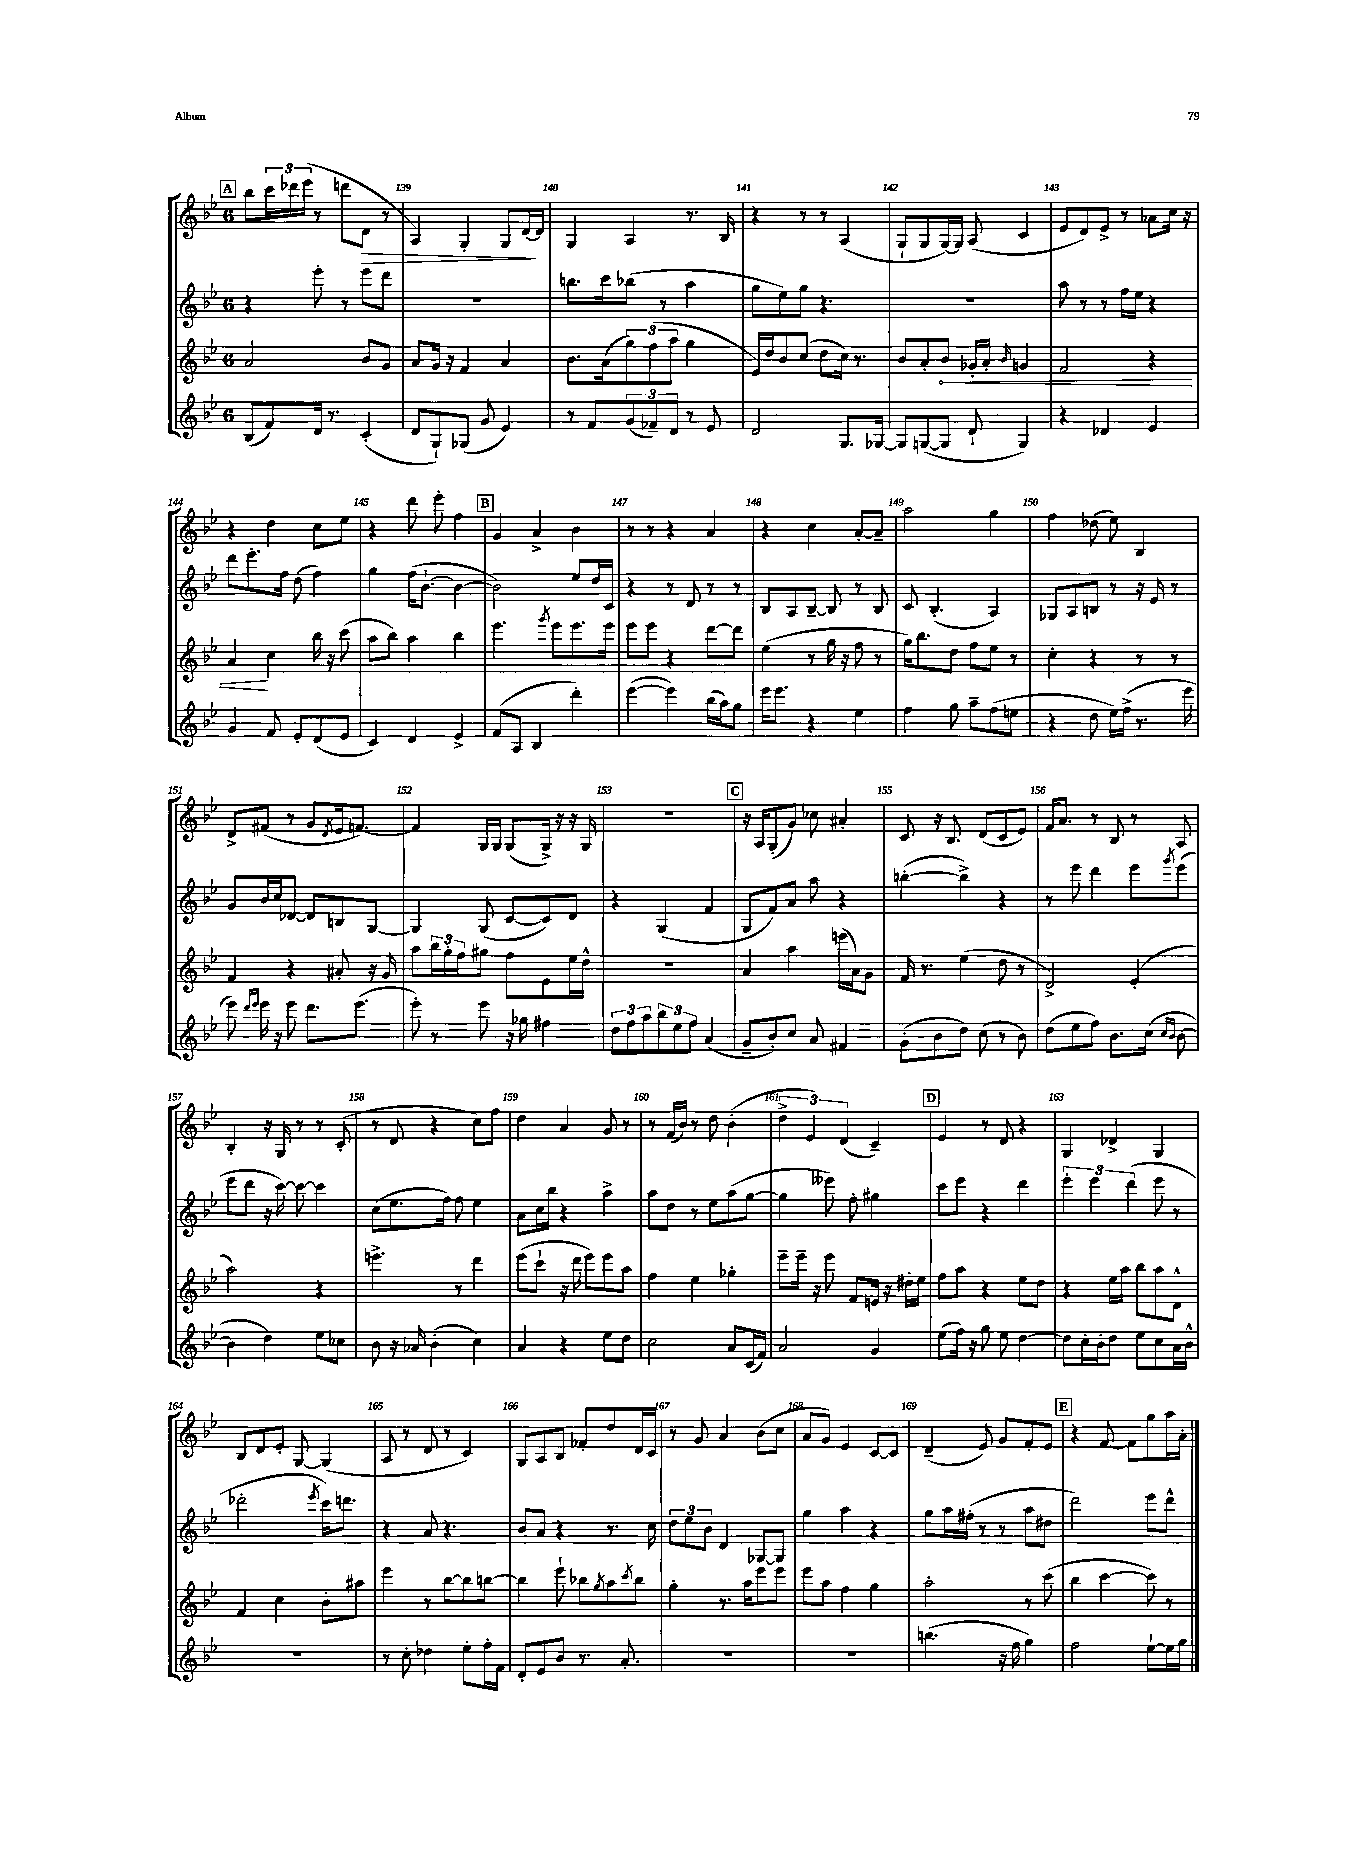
<<
\new StaffGroup <<
\new Staff = "s0" {
    \clef treble \key bes \major \once \override Staff.TimeSignature.style = #'single-digit \time 6/8
    \mark \markup { \box "A" } bes''8 \tuplet 3/2 { c'''16 des'''16 ees'''16( } r8 d'''8 d'8\> r8 |
    a4) g4-. g8 d'16~\! d'16 |
    g4 a4 r8. bes16 |
    r4 r8 r8 a4( |
    g8-! g8 g16~) g16 a8( c'4 |
    ees'8 d'8) ees'8-> r8 aes'8 c''16 r16 |
    r4 d''4 c''8 ees''8 |
    r4 d'''8 ees'''8-. f''4 |
    \mark \markup { \box "B" } g'4 a'4-> bes'4 |
    r8 r8 r4 a'4 |
    r4 c''4 a'8~-. a'8-- |
    a''2 g''4 |
    f''4 des''8( ees''8) bes4 |
    d'8-> fis'8( r8 g'8 \acciaccatura { d'8 } ees'16 f'8.~) |
    f'4 g16 g16 g8( g16->) r16 r16 g16 |
    R2. |
    \mark \markup { \box "C" } r16 a16 g8-.( g'8) ces''8 ais'4-. |
    c'8 r16 bes8. d'8( c'8 ees'8) |
    f'16 a'8. r8 bes8 r8 a8 |
    bes4-. r16 g16 r8 r8 c'8-.( |
    r8 d'8 r4 c''8) f''8 |
    d''4 a'4 g'8 r8 |
    r8 f'16( bes'16) r8 d''8 bes'4-.( |
    \tuplet 3/2 { d''4-> ees'4) d'4( } c'4--) |
    \mark \markup { \box "D" } ees'4 r8 d'8 r4 |
    g4 des'4-> g4 |
    bes8 d'8 ees'8-. g8~ g4( |
    a8 r8 d'8 r8 c'4) |
    g8 a8 bes8 fes'8-. d''8 d'16 c'16 |
    r8 g'8 a'4 bes'8( c''8 |
    a'8 g'8) ees'4 c'8~ c'8 |
    d'4--( ees'8) g'8 f'8-. ees'8 |
    \mark \markup { \box "E" } r4 f'8~ f'8 g''8 a''16 a'16-. \bar "|." |
}
\new Staff = "s1" {
    \clef treble \key bes \major \once \override Staff.TimeSignature.style = #'single-digit \time 6/8
    \mark \markup { \box "A" } r4 ees'''8-. r8 ees'''8 d'''8 |
    R2. |
    b''8. c'''16 bes''8( r8 a''4 |
    g''8 ees''8) g''8 r4. |
    R2. |
    a''8 r8 r8 f''16 ees''16 r4 |
    d'''8 ees'''8.-. f''16 d''8( f''4) |
    g''4 f''16( bes'8.~-! bes'4~ |
    \mark \markup { \box "B" } bes'2) ees''8 d''16 c'16 |
    r4 r8 d'8 r8 r8 |
    bes8 a8 bes8~-- bes8 r8 bes8 |
    c'8 bes4.-.( a4) |
    ges8 a8 b8 r8 r16 ees'16 r8 |
    g'8 bes'16 c''16 des'8~ des'8 b8 g8~ |
    g4 g8( c'8~ c'8) d'8 |
    r4 g4( f'4 |
    \mark \markup { \box "C" } g8 f'8) a'8 a''8 r4 |
    b''4~-.( b''4->) r4 |
    r8 ees'''8 d'''4 ees'''8 \acciaccatura { g'''8 } ees'''8( |
    ees'''8 d'''8 r16 c'''16~) c'''8~ c'''4 |
    c''8( ees''8. f''16) f''8 ees''4 |
    a'8 c''16 bes''16 r4 a''4-> |
    a''8 d''8 r8 ees''8 a''8( g''8~ |
    g''4 eeses'''8) f''8-. gis''4 |
    \mark \markup { \box "D" } c'''8 ees'''8 r4 d'''4 |
    \tuplet 3/2 { ees'''4-. ees'''4 d'''4( } ees'''8 r8 |
    des'''2-. \acciaccatura { ees'''8 } c'''16) d'''8. |
    r4 a'8 r4. |
    bes'8 a'8 r4 r8. c''16 |
    \tuplet 3/2 { d''8 ees''8 bes'8 } d'4 ges8~ ges8 |
    g''4 a''4 r4 |
    g''8 a''16 fis''16-.( r8 r8 a''8 dis''8 |
    \mark \markup { \box "E" } d'''2) ees'''8 d'''8-^ \bar "|." |
}
\new Staff = "s2" {
    \clef treble \key bes \major \once \override Staff.TimeSignature.style = #'single-digit \time 6/8
    \mark \markup { \box "A" } a'2 bes'8 g'8 |
    a'8 g'16 r16 f'4 a'4 |
    bes'8. a'16( \tuplet 3/2 { g''8) f''8( a''8 } g''4 |
    ees'16) d''16 bes'8 c''8( d''8 c''16) r8. |
    bes'8 a'8-. \once \override Hairpin.circled-tip = ##t bes'8\< ges'16-. a'16-. \grace { bes'16 } g'4 |
    f'2 r4 |
    a'4\! c''4 bes''16 r16 c'''8( |
    a''8 bes''8) a''4 bes''4 |
    \mark \markup { \box "B" } ees'''4. \acciaccatura { g'''8 } ees'''8 ees'''8. ees'''16 |
    ees'''8 ees'''8 r4 d'''8~ d'''8 |
    ees''4( r8 g''16 r16 f''8 r8 |
    g''16) bes''8. d''8 f''8 ees''8 r8 |
    c''4-. r4 r8 r8 |
    f'4 r4 ais'8-. r16 g'16 |
    a''8 \tuplet 3/2 { bes''16 g''16-. f''16 } gis''8 f''8 ees'8 ees''16 d''16-^ |
    R2. |
    \mark \markup { \box "C" } a'4 a''4 e'''16( a'16) g'8 |
    f'16 r8. ees''4( d''8 r8 |
    d'2->) ees'4-.( |
    a''2) r4 |
    e'''4.-> r8 d'''4 |
    ees'''8( c'''8-! r16 d'''16 ees'''8) ees'''8 a''8 |
    f''4 ees''4 ges''4-. |
    ees'''8-- ees'''16-- r16 ees'''8 f'8 e'16 r16 dis''16-. ees''16 |
    \mark \markup { \box "D" } f''8 a''8 r4 ees''8 d''8 |
    r4 ees''16 a''16 bes''8 a''8 d'8-^ |
    f'4 c''4 bes'8-. ais''8 |
    ees'''4 r8 bes''8~ bes''8 b''8~ |
    b''4 ees'''8-! bes''8 \acciaccatura { g''8 } a''8 \acciaccatura { c'''8 } bes''8 |
    g''4-. r8. a''16 ees'''8 ees'''8 |
    ees'''8 a''8 f''4 g''4 |
    a''2-. r8 c'''8( |
    \mark \markup { \box "E" } bes''4 c'''4~ c'''8) r8 \bar "|." |
}
\new Staff = "s3" {
    \clef treble \key bes \major \once \override Staff.TimeSignature.style = #'single-digit \time 6/8
    \mark \markup { \box "A" } bes8( f'8) d'16 r8. c'4-.( |
    d'8 g8-!) ges8( g'8 ees'4) |
    r8 f'8 \tuplet 3/2 { g'8( fes'8--) d'8 } r8 ees'8 |
    d'2 g8. ges16~ |
    ges8 g8~( g8 d'8-! g4) |
    r4 des'4 ees'4 |
    g'4 f'8 ees'8-. d'8( ees'8 |
    c'4) d'4 ees'4-> |
    \mark \markup { \box "B" } f'8( a8 bes4 d'''4-.) |
    ees'''4~( ees'''4) bes''16( a''16) g''8 |
    ees'''16 ees'''8. r4 ees''4 |
    f''4 g''8 a''8-- f''8( e''8 |
    r4 d''8 ees''16) f''16->( r8. ees'''16 |
    ees'''8) \grace { d'''16 ees'''16 } ees'''16 r16 ees'''8 d'''8. ees'''8.( |
    ees'''8-.) r8 ees'''8 r16 ges''16 fis''4 |
    \tuplet 3/2 { d''8 f''8 a''8 } \tuplet 3/2 { bes''8 ees''8 f''8 } a'4( |
    \mark \markup { \box "C" } g'8-- bes'8-.) c''8 a'8 fis'4 |
    g'8-.( bes'8 d''8) c''8( r8 bes'8) |
    d''8( ees''8 f''8) bes'8. c''16( \grace { c''16 bes'16 } bes'8~ |
    bes'4 d''4) ees''8 ces''8 |
    bes'8 r16 aes'16 bes'4-.( c''4) |
    a'4 r4 ees''8 d''8 |
    c''2 a'8 c'16( f'16) |
    a'2 g'4 |
    \mark \markup { \box "D" } ees''8( f''16) r16 g''8 ees''8 d''4~ |
    d''8 c''16-. bes'16-. d''8 ees''8 c''8 a'16 bes'16-^ |
    R2. |
    r8 c''8-. des''4 ees''8-. f''16-. f'16 |
    d'8-. ees'8 bes'8 r8. a'8.-. |
    R2. |
    R2. |
    b''4.( r16 f''16 g''4) |
    \mark \markup { \box "E" } f''2 ees''8~-! ees''16 g''16 \bar "|." |
}
>>
>>
\layout { \context { \Score currentBarNumber = #138 \override BarNumber.break-visibility = ##(#f #t #t) barNumberVisibility = #all-bar-numbers-visible } }
